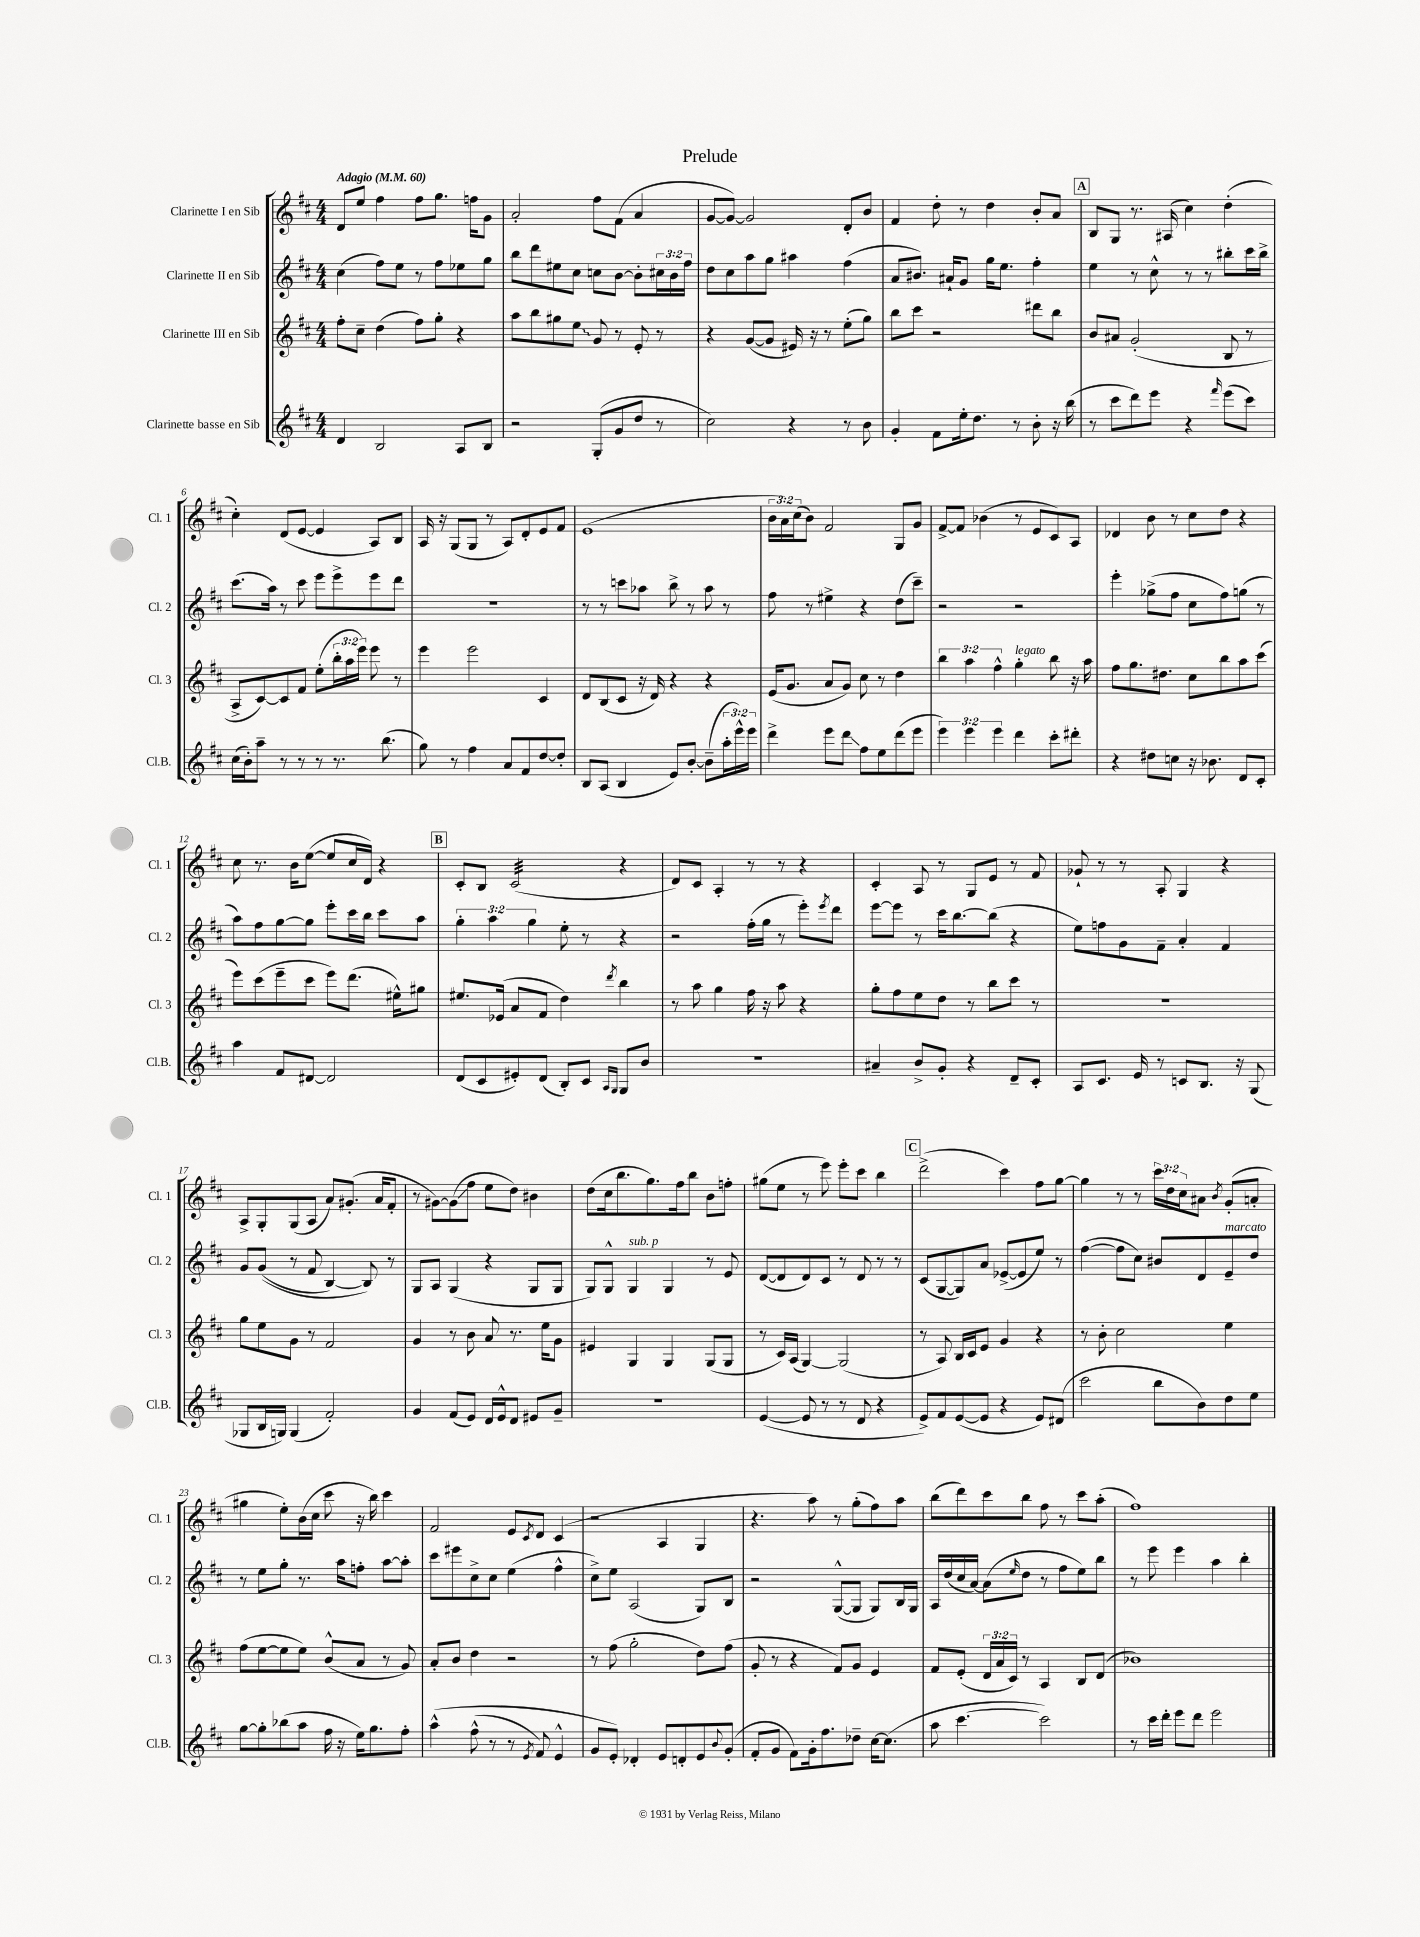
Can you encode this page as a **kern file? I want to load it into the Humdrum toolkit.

**kern	**kern	**kern	**kern
*staff4	*staff3	*staff2	*staff1
*clefG2	*clefG2	*clefG2	*clefG2
*k[f#c#]	*k[f#c#]	*k[f#c#]	*k[f#c#]
*M4/4	*M4/4	*M4/4	*M4/4
*MM60	*MM60	*MM60	*MM60
4d/	8ff#'\L	(4cc#\	8d/L
.	8cc#~\J	.	8ee/J
2B/	(4dd\	8ff#\L)	4ff#\
.	.	8ee\J	.
.	8ff#\L)	8r	8ff#\L
.	8gg'\J	8ff#\L	8.gg\J
8A/L	4r	8ee-\	.
.	.	.	16ff\LK
8B/J	.	8gg\J	8g\J
=	=	=	=
2r	8aa\L	8bb\L	2a'/
.	8bb\	8ddd\	.
.	8gg#\	8ee#\	.
.	8ee\J	8cc#\J	.
(8G'/L	8g/	8cc\L	8ff#\L
8g/	8r	[8b\J	(8f#\J
8dd/J	8e'/	8b'\]L	4a/
8r	8r	24cc#\L	.
.	.	24b\	.
.	.	24ff#\JJ	.
=	=	=	=
2cc#\)	4r	8dd\L	[8g/L
.	.	8cc#\	8g/_J)
.	([8g/L	8aa\	2g/]
.	8g/]J	8gg\J	.
4r	16e#/)	4aa#\	.
.	16r	.	.
.	8r	.	.
8r	(8ee'\L	(4ff#\	8d'/L
8b\	8gg\J)	.	8b/J
=	=	=	=
4g'/	8bb\L	8a/L	4f#/
.	8ccc#\J	8.b#/J)	.
8f#\L	2r	.	8dd'\
.	.	16a#`/LK	.
16ee'\k	.	8g/J	8r
8.dd\J	.	.	.
.	.	16gg\LK	4dd\
.	.	8.ee\J	.
8r	.	.	.
8b'\	8ddd#\L	4ff#'\	8b'/L
16r	8bb\J	.	8a/J
(16bb\	.	.	.
=	=	=	=
8r	8b/L	4ee\	8B/L
8ccc#\L	8a#/J	.	8G/J
8ddd\)	(2g'/	8r	8.r
8eee\J	.	8cc#^^\	.
.	.	.	(16A#/
4r	.	8r	4cc#\)
.	.	8r	.
16qqfff#/	.	.	.
(8eee\L	8B/	8bb#'\L	(4dd'\
8ccc#\J)	8r	16ccc#\L	.
.	.	16bb#^\JJ	.
=	=	=	=
(16cc#\LL	8A^/L	(8.ccc#\L	4cc#'\)
16b'\J)	.	.	.
8aa~\J	[8c#/)	.	.
.	.	16aa\Jk)	.
8r	8c#/]	8r	(8d/L
8r	8f#/J	8ccc#\	[8e/J
8r	(8ee'\L	8eee\L	4e/]
8.r	24bb'\L	8eee^\	.
.	24aa\	.	.
.	24eee\JJ)	.	.
.	8eee\	8eee\	8A/L)
(8.bb\	.	.	.
.	8r	8ddd\J	8B/J
=	=	=	=
8gg\)	4eee\	1r	16A/
.	.	.	16r
8r	.	.	(8G/L
4ff#\	2eee\	.	8G/J
.	.	.	8r
8a/L	.	.	8A/L)
8f#/	.	.	8d'/
[8dd/	4c#/	.	8e/
8dd'/]J	.	.	8f#/J
=	=	=	=
8B/L	8d/L	8r	(1e
(8A/J	(8B/	8r	.
4B/	8c#/J	8ccc\L	.
.	16r	8aa-\J	.
.	16d/)	.	.
8e/L)	4r	8bb^\	.
[8b'/J	.	8r	.
(8b~\]L	4r	8aa-\	.
24aa'\L	.	8r	.
24eee^^\)	.	.	.
24eee\JJ	.	.	.
=	=	=	=
4ddd^\	(16e/LK	8ff#\	24b\LL
.	.	.	24a\)
.	8.g/J	.	.
.	.	.	(24cc#\J
.	.	8r	8b\J)
8eee\L	8a/L	4ee#^\	2f#/
8ddd\J	8g/J)	.	.
8ff#\L	8cc#\	4r	.
8ee\	8r	.	.
(8ddd\	4dd\	(8dd\L	8G/L
8eee\J	.	8ccc#~\J)	8g/J
=	=	=	=
6eee\)	6bb\	2r	[8f#^/L
.	.	.	8f#/]J
6eee\	6aa\	.	.
.	.	.	(4b-\
6eee\	6ff#^^\	.	.
4ddd\	4gg'\	2r	8r
.	.	.	8e/L
8ccc#'\L	8bb\	.	8c#/)
8ddd#'\J	16r	.	8A/J
.	16aa\	.	.
=	=	=	=
4r	8ff#\L	4eee'\	4d-/
.	8.gg\	.	.
8dd#\L	.	(8gg-^\L	8b\
.	8.dd#\J	.	.
8cc\J	.	8ff#\J	8r
16r	8cc#\L	8cc#\L	8cc#\L
8.b-\	.	.	.
.	8bb\	8ff#\)	8dd\J
8d/L	8aa\	(8gg\J	4r
8c#'/J	(8ccc#\J	8r	.
=	=	=	=
4aa\	8eee\L)	8aa\L)	8cc#\
.	(8ccc#\	8ff#\	8.r
8f#/L	8eee~\	[8gg\	.
.	.	.	16b\LK
[8d#/J	8ccc#\J	8gg\]J	([8ee\J
2d#/]	8eee\L)	8eee'\L	8ee/]L
.	(8.ddd\J	16ccc#\L	16cc#/L
.	.	16bb\JJ	16d/JJ)
.	.	8ccc#\L	4r
.	16ee#^^\LK)	.	.
.	8gg#\J	8aa\J	.
=	=	=	=
(8d/L	8.ee#/L	6gg'\	8c#'/L
8c#/	.	.	8B/J
.	.	6aa\	.
.	(16e-/Jk	.	.
8e#'/)	8a/L	.	(2c#/
.	.	6gg\	.
(8d/J	8f#/J	.	.
8B'/L)	4dd\)	8ee'\	.
8c#/J	.	8r	.
16qqA/LL	.	.	.
16qqG/JJ	8qddd/	.	.
8G/L	4bb\	4r	4r
8b/J	.	.	.
=	=	=	=
1r	8r	2r	8d/L)
.	8aa\	.	8c#/J
.	4gg\	.	4A'/
.	16ff#\	(16ff#'\LL	8r
.	16r	16gg\JJ	.
.	8aa\	8r	8r
.	4r	8eee'\L)	4r
.	.	8qeee/	.
.	.	8ddd\J	.
=	=	=	=
4a#~/	8gg'\L	[8eee\L	4c#'/
.	8ff#\	8eee\]J	.
8b^/L	8ee\	8r	8A/
8g'/J	8dd\J	16ccc#\LK	8r
.	.	[8.bb\	.
4r	8r	.	8G/L
.	8bb\L	(8bb\]J	8e/J
8d~/L	8ccc#\J	4r	8r
8c#'/J	8r	.	8f#/
=	=	=	=
8A/L	1r	8ee\L)	8g-`/
8.c#/J	.	8ff\	8r
.	.	8g\	8r
16e/	.	.	.
8r	.	8f#~\J	8A'/
8c/L	.	4a'/	4G/
8.B/J	.	.	.
.	.	4f#/	4r
16r	.	.	.
(8G/	.	.	.
=	=	=	=
8G-/L	8gg\L	8g/L	8A^/L
16B/L	8ee\	&((8g/J	8G'/
16G/JJ)	.	.	.
(4G/	8g\J	8r	(8G/
.	8r	8f#/	8A/J
2f#'/)	2f#/	[4B/)	8a/L)
.	.	.	(8.g#'/J
.	.	8B/]&)	.
.	.	.	16a/LK
.	.	8r	8f#'/J
=	=	=	=
4g/	4g/	8G/L	8r
.	.	8A/J	[8g#\L)
(8f#/L	8r	(4G/	(8g#\]
8e/J)	8b\	.	8ff#\J
16d/LL	8a/	4r	8ee\L
16e^^/J	.	.	.
8d/J	8.r	.	8dd\J)
8e#/L	.	8G/L	4b#\
.	16ee\LK	.	.
8g~/J	8g\J	8G/J	.
=	=	=	=
1r	4e#/	8G/L)	(8dd\L
.	.	8G^^/J	16cc#\k
.	.	.	8.bb\
.	4G/	4G/	.
.	.	.	8.gg\)
.	4G/	4G/	.
.	.	.	16ff#\k
.	.	.	8bb\J
.	(8G/L	8r	8b\L
.	8G/J	8e/	8ff'\J
=	=	=	=
([4e/	8r	([8d/L	(8gg#\L
.	16c#/LL)	8d/]	8ee\J
.	(16A/JJ	.	.
8e/]	[4G/)	8d/)	8r
8r	.	8c#/J	8eee\)
8r	(2G/]	8r	8eee'\L
8d/	.	8d/	8ccc#\J
4r	.	8r	4bb\
.	.	8r	.
=	=	=	=
8e^/L)	8r	(8c#/L	(2ddd^\
8f#/	8A/)	[8G/	.
([8e/	16B/LL	8G/])	.
.	16c#/J	.	.
8e/]J	8e/J	8a/J	.
4r	4g/	([8e-^/L	4ccc#\)
.	.	8e-/]	.
8e/L)	4r	8ee/J)	8ff#\L
(8d#/J	.	8r	[8gg\J
=	=	=	=
2ccc#\	8r	([4ff#\	4gg\]
.	8b'\	.	.
.	2cc#\	8ff#\]L	8r
.	.	8cc#\J)	8r
8bb\L	.	8b#/L	24ccc#\LL
.	.	.	24dd\
.	.	.	24cc#\J
8b\)	.	8d/	8a#\J
.	.	.	8qb/
8dd\	4ee\	8e~/	(8g'/L
8ee\J	.	8dd/J	8a'/J
=	=	=	=
[8gg\L	(8ff#\L	8r	4gg#\
8gg'\]	[8ee\	8ee\L	.
(8bb-\	8ee\]	8gg'\J	8ee'\L)
8aa\J	8ee\J)	8.r	(16b\L
.	.	.	16cc#\JJ
16ff#\	(8b^^/L	.	8ccc#\
16r	.	16aa\LK	.
16ee\LK)	8a/J	8ff'\J	16r
8.gg\	.	.	16bb\)
.	8r	[8aa\L	4ccc#\
8ff#'\J	8g/)	8aa'\]J	.
=	=	=	=
&(4aa^^\	8a'/L	8ccc#\L	2f#/
.	8b/J	8eee#\	.
(8ff#^^\	4dd\	8cc#^\	.
8r	.	8cc#\J	.
8r	2r	(4ee\	8e/L
8qe/	.	.	8qc#/
8f#/)	.	.	8d/J
4e^^/	.	4ff#^^\	(4c#/
=	=	=	=
8g/L	8r	8cc#^\L)	2r
8e'/J&)	(8ff#\	8ee\J	.
4d-'/	2gg'\	(2A/	.
8e/L	.	.	4A/
8d'/	.	.	.
8e/	8dd\L)	8G/L)	4G/
8qqb/	.	.	.
(8g'/J	(8ff#\J	8B/J	.
=	=	=	=
8f#'/L	8g'/	2r	4.r
8g/J	8r	.	.
8f#\L)	4r	.	.
16g'\k	.	.	8aa\)
8.ff#\	.	.	.
.	8f#/L)	([8G^^/L	8r
8dd-~\J	8g/J	8G/]J	(8gg'\L
[16cc#\LK	4e/	8G/L)	8ff#\)
(8.cc#\]J	.	.	.
.	.	16B/L	8aa\J
.	.	16G/JJ	.
=	=	=	=
8aa\	8f#/L	16A/LL	(8bb\L
.	.	(16dd/	.
[4.ccc#\	(8e'/J	16cc#/	8ddd\)
.	.	[16a/JJ)	.
.	24d/LL	(8a\]L	8ccc#\
.	24a/	.	.
.	24c#/JJ)	.	.
.	.	16qqee/	.
.	8r	8dd\J	8bb\J
2ccc#\])	4A/	8r	8ff#\
.	.	8ff#\L	8r
.	8B/L	8ee\)	8ccc#\L
.	(8d/J	8bb\J	(8aa'\J
=	=	=	=
8r	1b-)	8r	1ff#)
16ccc#\LL	.	8eee\	.
16ddd'\JJ	.	.	.
8eee\L	.	4eee\	.
8ddd\J	.	.	.
2eee\	.	4aa\	.
.	.	4bb'\	.
==	==	==	==
*-	*-	*-	*-
